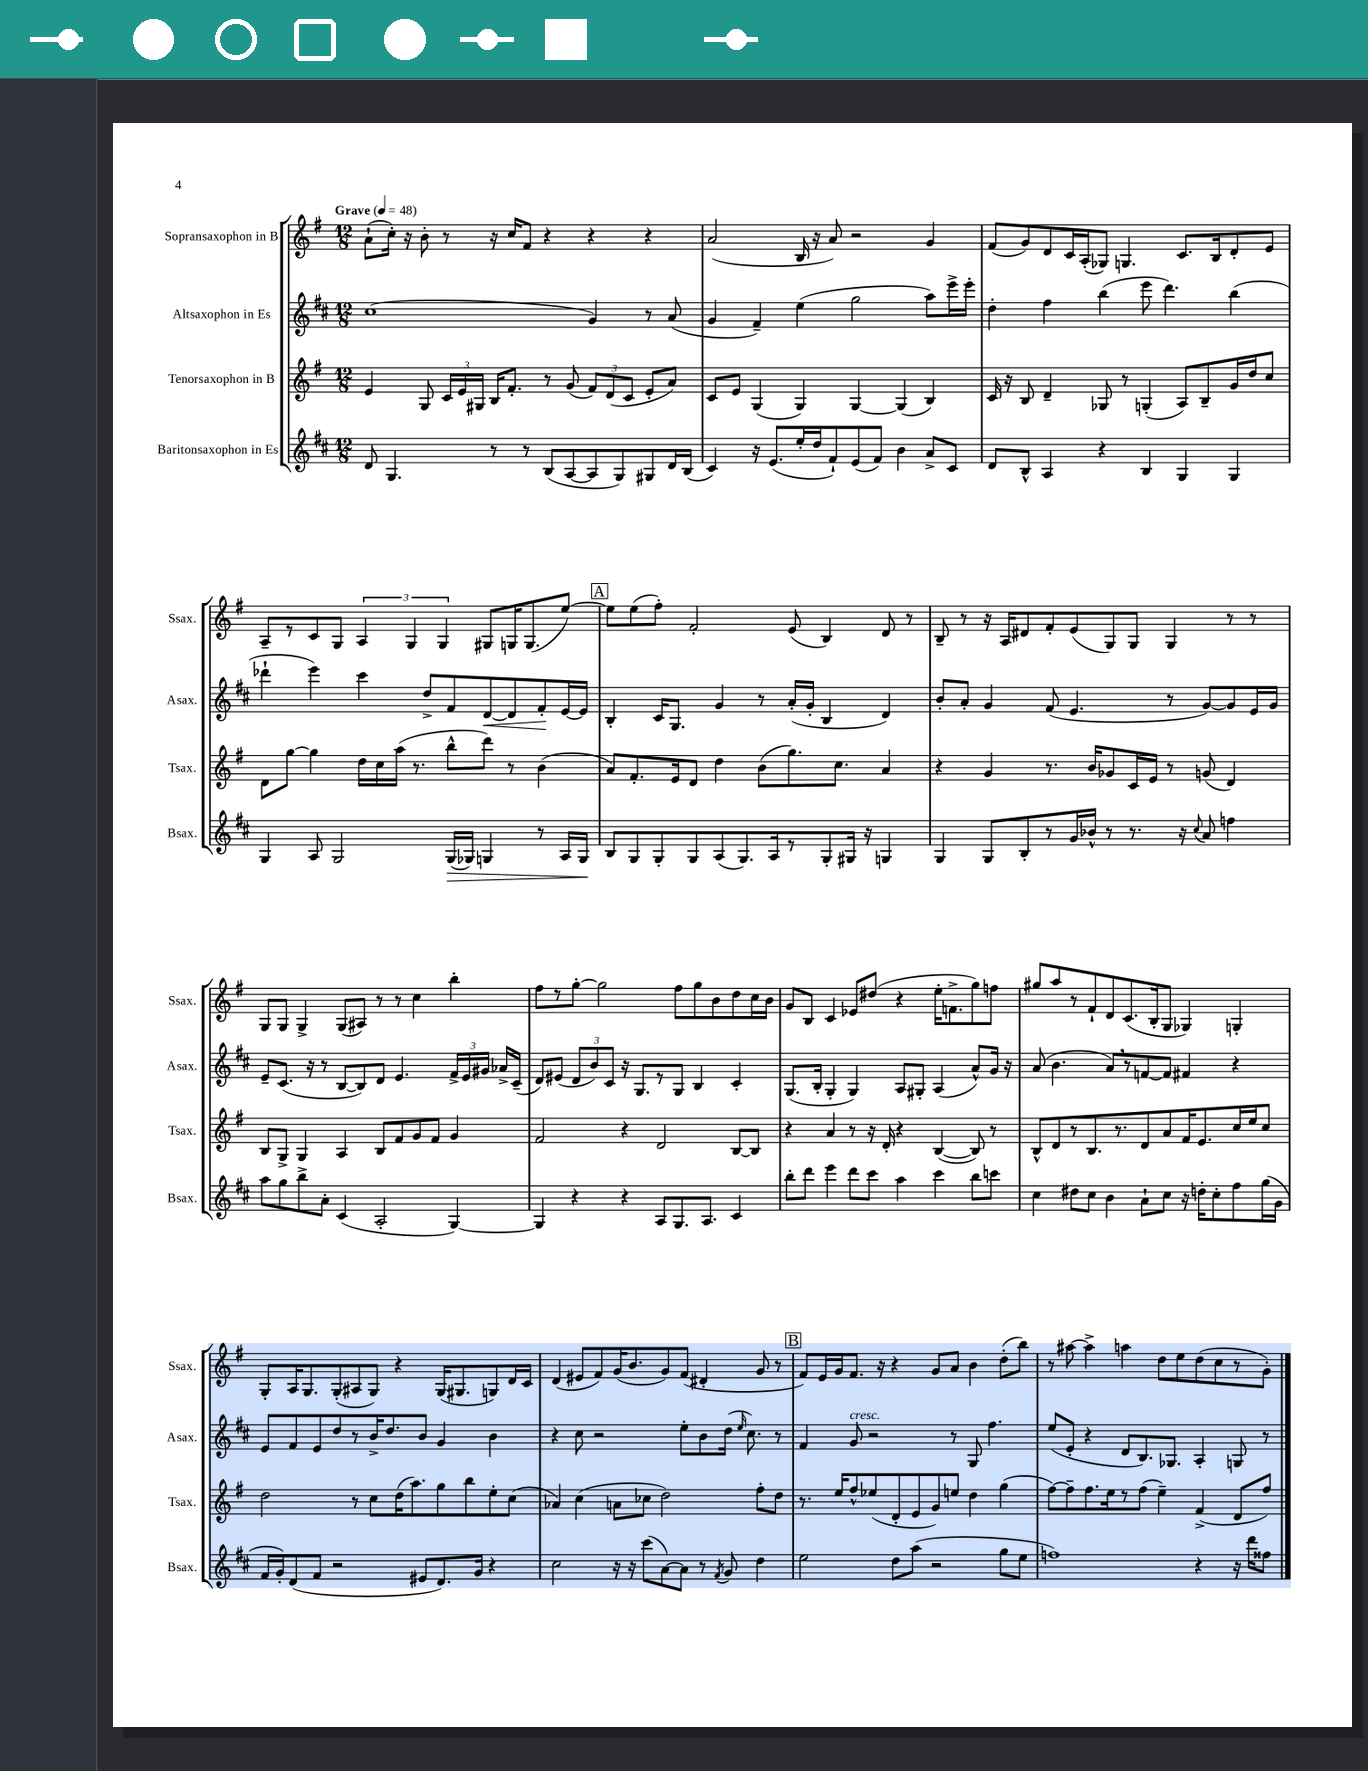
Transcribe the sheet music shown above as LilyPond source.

<<
\new StaffGroup <<
\new Staff = "s0" \with { instrumentName = "Sopransaxophon in B" shortInstrumentName = "Ssax." } {
    \clef treble \key g \major \numericTimeSignature \time 12/8 \tempo "Grave" 4 = 48
    \autoBeamOff a'8[-!( c''16]-.) r16 b'8-. r8 r16 c''16[ fis'8] r4 r4 r4 |
    a'2( b16 r16 a'8) r2 g'4 |
    fis'8[( g'8) d'8 c'16 a16-.( ges8]) g4. c'8.[ b16 d'8-. e'8] |
    a8[-- r8 c'8 g8] \tuplet 3/2 { a4 g4 g4 } gis8[ g16 g8.( e''8]~) |
    \mark \markup { \box "A" } e''8[ e''8( fis''8]-.) fis'2-. e'8( b4) d'8 r8 |
    b8-- r8 r16 a16[ dis'8 fis'8-. e'8( g8) g8] g4 r8 r8 |
    g8[ g8] g4-> g8[( ais8]) r8 r8 c''4 b''4-. |
    fis''8[ r8 g''8]~-. g''2 fis''8[ g''8 b'8 d''8 c''16 b'16] |
    g'8[ b8] c'4 ees'8[ dis''8]( r4 e''16[-. f'8.-> g''8) f''8] |
    gis''8[ a''8 r8 fis'8-! d'8 c'8.( b16-. g8] ges4) g4-. |
    g8[-. a16 g8. g8-.( ais8 g8]) r4 g16[( gis8. g8) d'16 c'16] |
    d'4( eis'8[ fis'8) g'16( b'8. g'8) fis'8]( dis'4-. g'8 r8 |
    \mark \markup { \box "B" } fis'8[) e'16 g'16 fis'8.] r16 r4 g'8[ a'8] b'4 d''8[-.( b''8]) |
    r8 ais''8~ ais''4-> a''4 d''8[ e''8 d''8( c''8 r8 g'8]-.) \bar "|." |
}
\new Staff = "s1" \with { instrumentName = "Altsaxophon in Es" shortInstrumentName = "Asax." } {
    \clef treble \key d \major \numericTimeSignature \time 12/8
    \autoBeamOff cis''1( g'4) r8 a'8( |
    g'4 fis'4--) e''4( g''2 a''8[) e'''16-> e'''16]-. |
    d''4-. fis''4 b''4( e'''8 d'''4.) b''4( |
    des'''4-! e'''4) cis'''4 d''8[-> fis'8 d'8~\< d'8 fis'8-.\! e'16~ e'16] |
    \mark \markup { \box "A" } b4-. cis'16[ g8.] g'4 r8 a'16[-.( g'16]-. b4 d'4) |
    b'8[-. a'8]-. g'4 fis'8( e'4. r8 g'8[~) g'8 e'16 g'16] |
    e'8[-- cis'8.]( r16 r8 b8[~ b8) d'8] e'4. \tuplet 3/2 { fis'16[-> e'16 gis'16] } aes'16[-> cis'16]--( |
    d'8[) eis'8]( \tuplet 3/2 { d'8[ b'8) cis'8] } r16 g8.[ r8 g8] b4 cis'4-. |
    g8.[( b16]-. g4-. g4) a8[ gis8]-. a4( a'8[-^) g'16] r16 |
    a'8( b'4. a'8[) \breathe r8 f'8~ f'8] fis'4 r4 |
    e'8[ fis'8 e'8 d''8 r8 b'16-> d''8. b'8] g'4 b'4 |
    r4 cis''8 r2 e''8[-. b'8 d''16]( \grace { e''16 } cis''8.) r8 |
    \mark \markup { \box "B" } fis'4 g'8^\markup { \italic "cresc." } r2 r8 g8 fis''4. |
    e''8[( e'8]-. r4 d'8[ b8.) ges8.] a4-. g8 r8 \bar "|." |
}
\new Staff = "s2" \with { instrumentName = "Tenorsaxophon in B" shortInstrumentName = "Tsax." } {
    \clef treble \key g \major \numericTimeSignature \time 12/8
    \autoBeamOff e'4 g8 \tuplet 3/2 { c'16[ e'16 gis16] } b16[ fis'8.]-. r8 g'8( \tuplet 3/2 { fis'8[) d'8( c'8] } e'8[-. a'8]) |
    c'8[ e'8] g4( g4) g4~ g4( b4) |
    c'16 r16 b8 d'4-- ges8 r8 g4-.( a8[) b8-- g'16 d''16 c''8] |
    d'8[ g''8]~ g''4 d''16[ c''16 a''16]( r8. b''8[-^ d'''8]) r8 b'4( |
    \mark \markup { \box "A" } a'8[) fis'8.-. e'16 d'8] d''4 b'8[( g''8.) c''8.] a'4 |
    r4 g'4 r8. b'16[ ges'8 c'16 e'16] r8 g'8( d'4) |
    b8[ g8]-> g4 a4 b8[ fis'8 g'8 fis'8] g'4 |
    fis'2 r4 d'2 b8[~ b8] |
    r4 a'4 r8 r16 d'16-. r4 b4~( b8) r8 |
    b8[-^ d'8 r8 b8. r8. d'8 a'8 fis'16 e'8. c''16 e''16 c''8] |
    d''2 r8 c''8[ d''16( a''8.) g''8 b''8 e''8-. c''8]( |
    aes'4) c''4( a'8[ ces''8] d''2) fis''8[-. d''8] |
    \mark \markup { \box "B" } r8. e''16[ fis''8-^ ees''8( d'8-. e'8 g'8) e''8] d''4 g''4( |
    fis''8[~) fis''8-- fis''8. e''16 r8 fis''8]( e''4--) fis'4->( d'8[ fis''8]) \bar "|." |
}
\new Staff = "s3" \with { instrumentName = "Baritonsaxophon in Es" shortInstrumentName = "Bsax." } {
    \clef treble \key d \major \numericTimeSignature \time 12/8
    \autoBeamOff d'8 g4. r8 r8 b8[( a8~ a8 g8) gis8 d'16 b16]( |
    cis'4) r16 e'8.[( e''16-. d''16 fis'8-!) e'8( fis'8]) b'4 a'8[-> cis'8] |
    d'8[ b8]-^ a4 r4 b4 g4 g4 |
    g4 a8 g2 g16[\>( ges16]) g4 r8 a16[ g16]\! |
    \mark \markup { \box "A" } b8[ g8 g8-. g8 a8( g8.) a16 r8 g8-. gis16] r16 g4 |
    g4 g8[ b8-. r8 g'16 bes'16]-^ r8 r8. r16 \appoggiatura { cis''8 } a'8 f''4 |
    a''8[ g''8 b''8-> a'8]-. cis'4( a2-. g4~) |
    g4 r4 r4 a8[ g8. a8.] cis'4 |
    b''8[-. d'''8] e'''4 d'''8[ cis'''8] a''4 cis'''4 b''8[ c'''8] |
    cis''4 dis''8[ cis''8] b'4 a'8[-! cis''8] r16 d''16[-. cis''8-. fis''8 g''16( g'16] |
    fis'16[ g'16-.) d'8( fis'8] r2 eis'8[ d'8.) g'16] r4 |
    cis''2 r16 r16 cis'''8[( a'8~) a'8] r8 \acciaccatura { fis'8 } g'8 d''4 |
    \mark \markup { \box "B" } e''2 d''8[ a''8]( r2 g''8[ e''8] |
    f''1) r4 r16 d'''16[ fisis''8] \bar "|." |
}
>>
>>
\layout { \context { \Score \remove "Bar_number_engraver" } }
